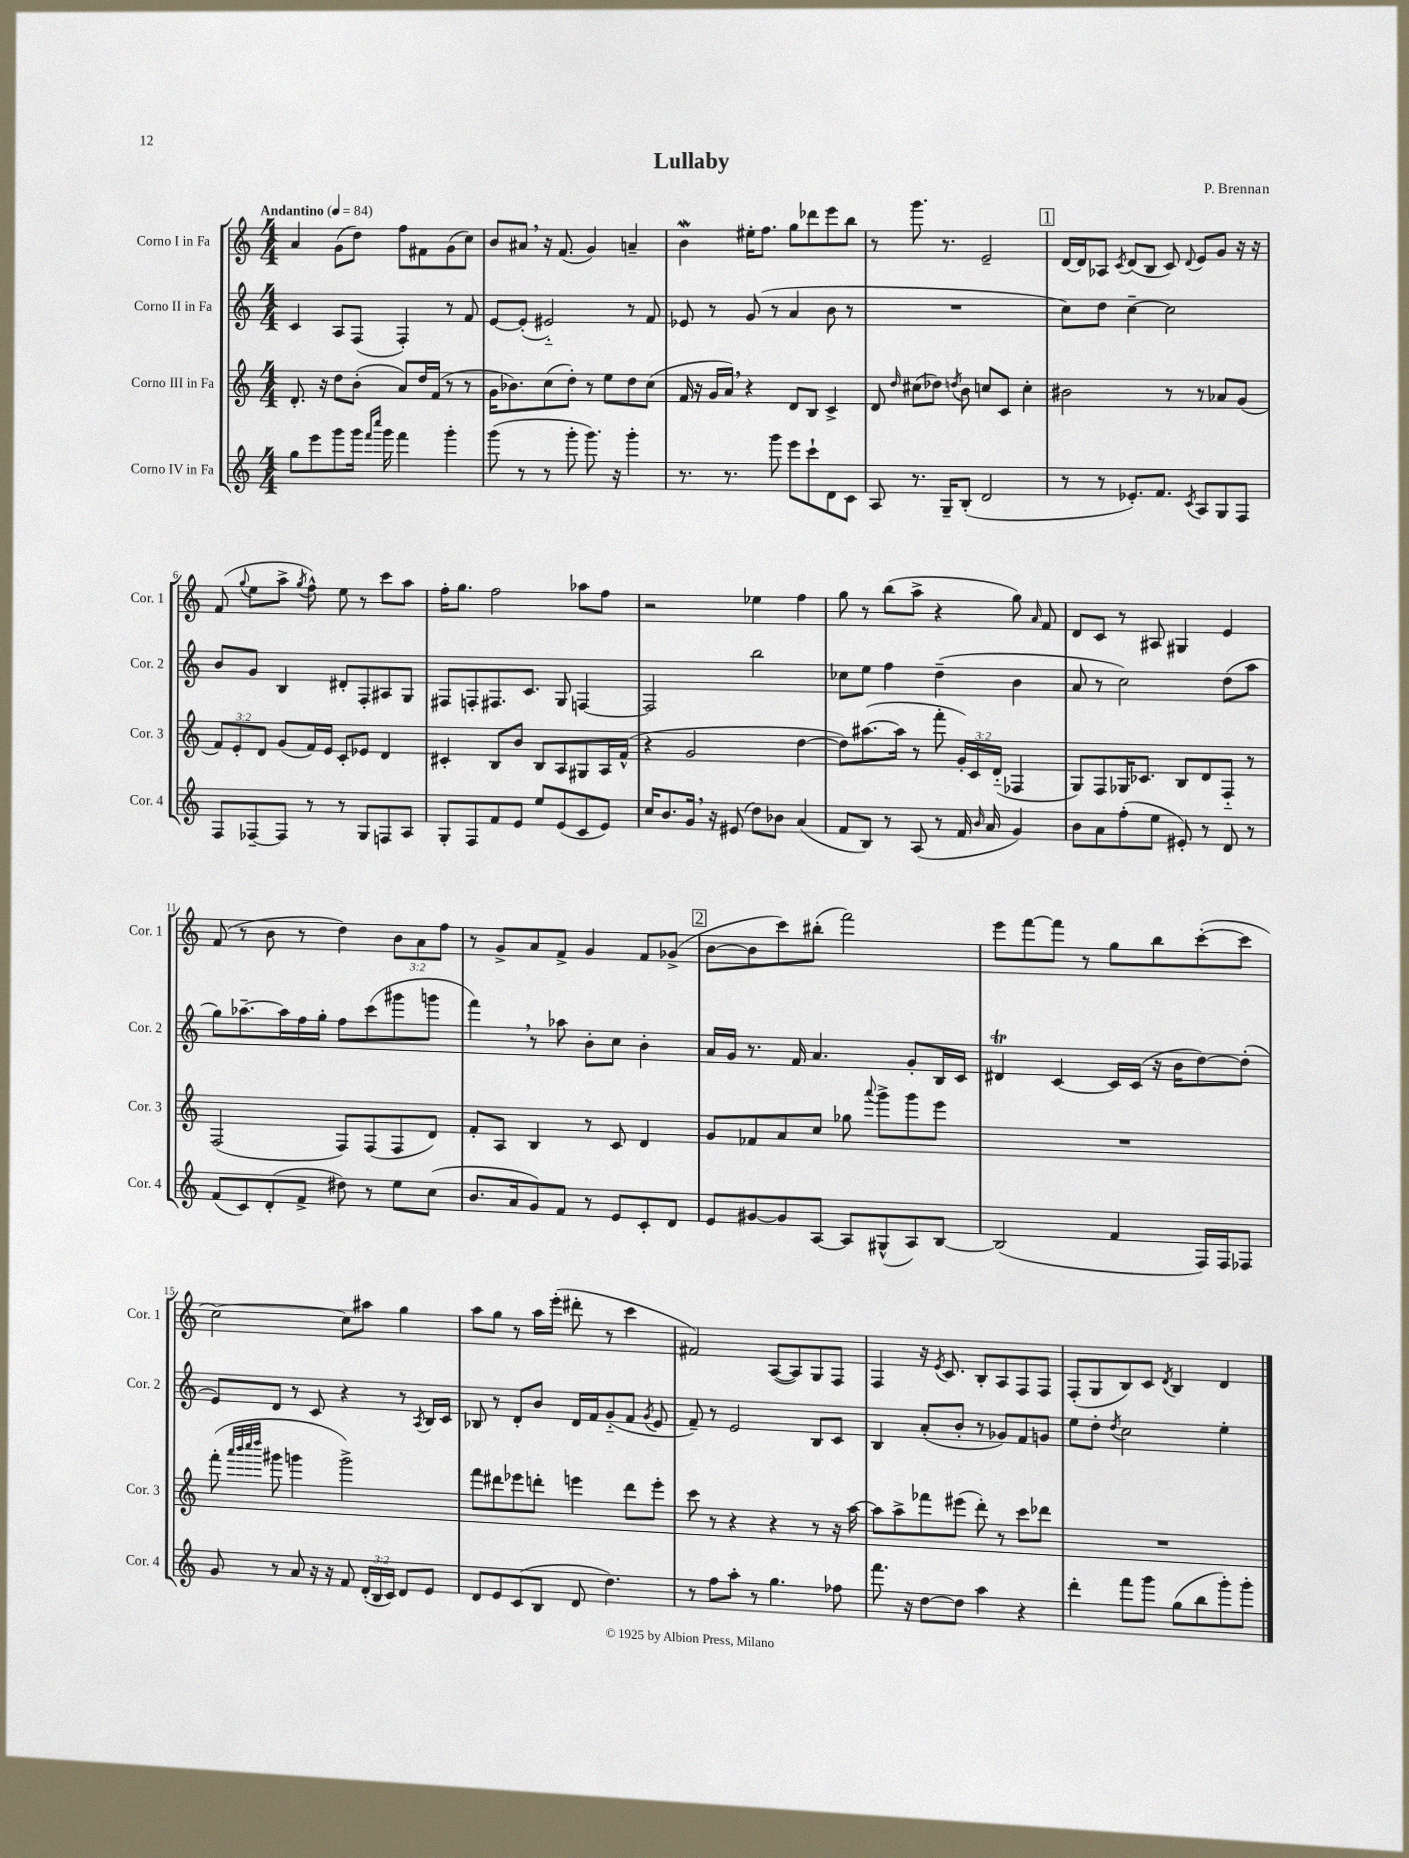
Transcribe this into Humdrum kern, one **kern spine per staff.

**kern	**kern	**kern	**kern
*staff4	*staff3	*staff2	*staff1
*clefG2	*clefG2	*clefG2	*clefG2
*k[]	*k[]	*k[]	*k[]
*M4/4	*M4/4	*M4/4	*M4/4
*MM84	*MM84	*MM84	*MM84
8gg\L	8.d'/	4c/	4a/
8eee\	.	.	.
.	16r	.	.
8ggg\	8dd\L	8A/L	(8g\L
16ggg\Jk	(8b'\J	(8F/J	8dd\J)
16qqfff/LL	.	.	.
16qqcccc/JJ	.	.	.
16ggg\	.	.	.
4fff\	8a/L)	4F'/)	8ff\L
.	16dd/L	.	8f#\
.	(16f/JJ	.	.
4ggg'\	8r	8r	(8g\
.	8r	8f/	8cc\J)
=	=	=	=
(8ggg\	16g\LK	[8e/L	8b/L
.	8.b-\)	.	.
8r	.	(8e'/]J	8a#/J
8r	(8cc\	2e#'~/)	16r
.	.	.	(8.f/
8ggg'\	8dd'\J)	.	.
8.ggg\)	8r	.	4g/)
.	8ee\L	.	.
16r	.	.	.
4ggg'\	8dd\	8r	4a~/
.	(8cc\J	8f/	.
=	=	=	=
8.r	16f/	8e-/	4b\
.	16r	.	.
.	16g/LL	8r	.
8.r	16a/JJ)	.	.
.	4r	(8g/	16ee#'\LK
.	.	.	8.ff\J
8ggg\	.	8r	.
8eee\L	8d/L	4a/	8gg\L
8ccc`\	8B/J	.	8ddd-\
8d\	4c^/	8b\	8eee\
8c\J	.	8r	8bb\J
=	=	=	=
8A/	8d/	1r	8r
.	16qqdd/	.	.
8.r	(8cc#\L	.	8.ggg\
.	8dd-\J)	.	.
16G~/LK	.	.	8.r
.	8qdd/	.	.
(8B'/J	8b\	.	.
2d/	8cc/L	.	2e~/
.	8c/J	.	.
.	4cc'\	.	.
=	=	=	=
8r	2b#\	8cc\L)	[16d/LL
.	.	.	16d/]J
8r	.	8dd\J	8A-/J
.	.	.	8qc/
8.e-'/L)	.	[4cc~\	(8d/L
.	.	.	8B/J
8.f/J	.	.	.
.	8r	2cc\]	8c/)
8qc/	.	.	8qqd/
8A/L	8r	.	8e/L
8G/	8a-/L	.	8g/J
8F/J	(8g/J	.	16r
.	.	.	16r
=	=	=	=
8F/L	12f/L)	8b/L	(8f/
.	12e'/	.	.
.	.	.	8qqgg/
[8F-~/	.	8g/J	8ee\L
.	12d/J	.	.
8F-/]J	(8g/L	4B/	8aa^\J
.	.	.	8qgg/
8r	16f/L)	.	8ff^^\)
.	16e/JJ	.	.
8r	8c'/L	8d#'/L	8ee\
8G/L	8e-/J	8F'/	8r
8F/	4d/	8A#/	8ccc\L
8A/J	.	8G/J	8aa\J
=	=	=	=
8G'/L	4c#'/	8F#/L	16ff'\LK
.	.	.	8.gg\J
8F/	.	8F'/	.
8f/	8B/L	8.F#/	2ff\
8e/J	8b/J	.	.
.	.	8.c/J	.
8ee/L	8B/L	.	.
(8e/	8A/	8G/	.
8c/	8G#/	[4F/	8aa-\L
8e/J)	16A/L	.	8ff\J
.	(16f^^/JJ	.	.
=	=	=	=
16cc/LK	4r	2F/]	2r
8.b/	.	.	.
16g/Jk	2g/	.	.
16r	.	.	.
(8e#/	.	.	.
8dd\L)	.	2bb\	4ee-\
8b-\J	.	.	.
(4a/	[4dd\	.	4ff\
=	=	=	=
8f/L	8dd\]L)	8cc-\L	8gg\
8B/J)	([8.aa#\	8ee\J	8r
8r	.	4ff\	(8bb\L
.	16aa#\]Jk	.	.
(8A/	8r	.	8aa^\J
8r	8fff'\	(4dd~\	4r
16f/	24g'/LL)	.	.
.	24c/	.	.
16qqb/	.	.	.
16a/	.	.	.
.	(24d'~/JJ	.	.
4g/)	4F-/	4b\	8gg\)
.	.	.	16qqa/
.	.	.	8f/
=	=	=	=
8b\L	8G/L)	8a/	8d/L
8a\	8F/	8r	8c/J
(8ff'\	16G-/K	2cc\)	8r
.	8.c-/J	.	.
8ee\J	.	.	8A#/
8e#'/)	8B/L	.	4G#/
8r	8d/	.	.
8d/	8F'~/J	(8dd\L	4e/
8r	8r	8aa\J	.
=	=	=	=
(8f/L	(2F/	8gg\L)	(8f/
8c/)	.	[8.aa-~\	8r
(8d'/	.	.	8b\
.	.	16aa-\]L	.
8f^/J	.	16ff\	8r
.	.	16gg'\JJ	.
8dd#\)	8F/L)	8ff\L	4dd\)
8r	(8F/	(8ccc\	.
8ee\L	8F/	8ggg#\	12b\L
.	.	.	12a\
(8cc\J	8d/J)	8ggg\J	.
.	.	.	12ff\J
=	=	=	=
8.b/L	8f'/L	4fff\)	8r
.	8A/J	.	8g^/L
16a/k	.	.	.
8g/)	4B/	8r	8a/
8f/J	.	8aa-\	8f^/J
8r	8r	8b'\L	4g/
8e/L	8c/	8cc\J	.
8c'/	4d/	4b'\	8f/L
8d/J	.	.	(8g-^/J
=	=	=	=
8e/L	8g/L	16a/LL	[8b\L
.	.	16g/JJ	.
[8g#/	8f-/	8.r	8b\]
8g#/]	8a/	.	8ccc\)
.	.	16f/	.
[8A/J	8cc/J	4.a/	(8bb#'\J
8A/]L	8gg-\	.	2fff\)
.	8qqaaa/	.	.
(8G#^^/	8ggg^\L	.	.
8A/)	8ggg\	8g'/L	.
[8B/J	8eee\J	16B/L	.
.	.	16c/JJ	.
=	=	=	=
(2B/]	1r	4d#/	8eee\L
.	.	.	[8fff\
.	.	[4c/	8fff\]J
.	.	.	8r
4f/	.	16c/]LL	8gg\L
.	.	(16c/JJ	.
.	.	16r	8bb\
.	.	16b\LK	.
16F/LL)	.	[8dd\)	([8ccc'\
16F/J	.	.	.
8F-/J	.	(8dd'\]J	8ccc\]J
=	=	=	=
8g/	(8fff'\	8e/L)	[2cc\)
.	32qqaaa/LLL	.	.
.	32qqbbb/	.	.
.	32qqcccc/	.	.
.	32qqdddd/JJJ	.	.
8r	8ggg#\	8d/J	.
8a/	4ggg\	8r	.
16r	.	8c/	.
16r	.	.	.
8f/	2ggg^\)	4r	8cc\]L
(24d'/LL	.	.	8aa#\J
24B/	.	.	.
24c/JJ)	.	.	.
8d/L	.	8r	4gg\
.	.	8qA/	.
8e/J	.	16B/LL	.
.	.	16c/JJ	.
=	=	=	=
8d/L	8fff\L	8B-/	8aa\L
8e/	8ddd#\	8r	8gg\J
(8c/	8eee-\	8d'/L	8r
8B/J	8ddd'\J	8b/J	16aa\LL
.	.	.	(16eee'\JJ
8d/	4eee\	16d/LL	8ddd#'\
.	.	16f/J	.
4.dd\)	.	(8g'~/	8r
.	8ddd\L	8f/J	4ccc\
.	.	8qg/	.
.	8eee'\J	8e/	.
=	=	=	=
8r	8ccc\	8f~/)	2f#/)
8ff\L	8r	8r	.
8aa'\J	4r	2e/	.
8r	.	.	.
4.gg\	4r	.	([8A/L
.	.	.	8A/])
.	8r	8B/L	8G/
8ff-\	16r	8c/J	8F/J
.	[16aa\	.	.
=	=	=	=
8.fff\	8aa\]L	4B/	4F/
.	8aa^\	.	.
16r	.	.	.
[8dd\L	8fff-\	(8a'/L	16r
.	.	.	8qe/
.	.	.	8.c/
8dd\]J	(8eee#\J	8b'/J	.
4aa\	8ddd'\)	8r	8B'/L
.	8r	8g-/L)	8A/
4r	8ccc\L	8f/	8F/
.	8ddd-\J	8g/J	8F/J
=	=	=	=
4ddd'\	1r	8ee\L	(8F'/L
.	.	8dd'\J	8G/
.	.	8qdd/	.
8fff\L	.	2cc\	8B/)
8ggg\J	.	.	8c/J
.	.	.	8qd/
(8gg\L	.	.	4B/
8bb\	.	.	.
8ggg'\)	.	4ee'\	4d/
8ggg'\J	.	.	.
==	==	==	==
*-	*-	*-	*-
